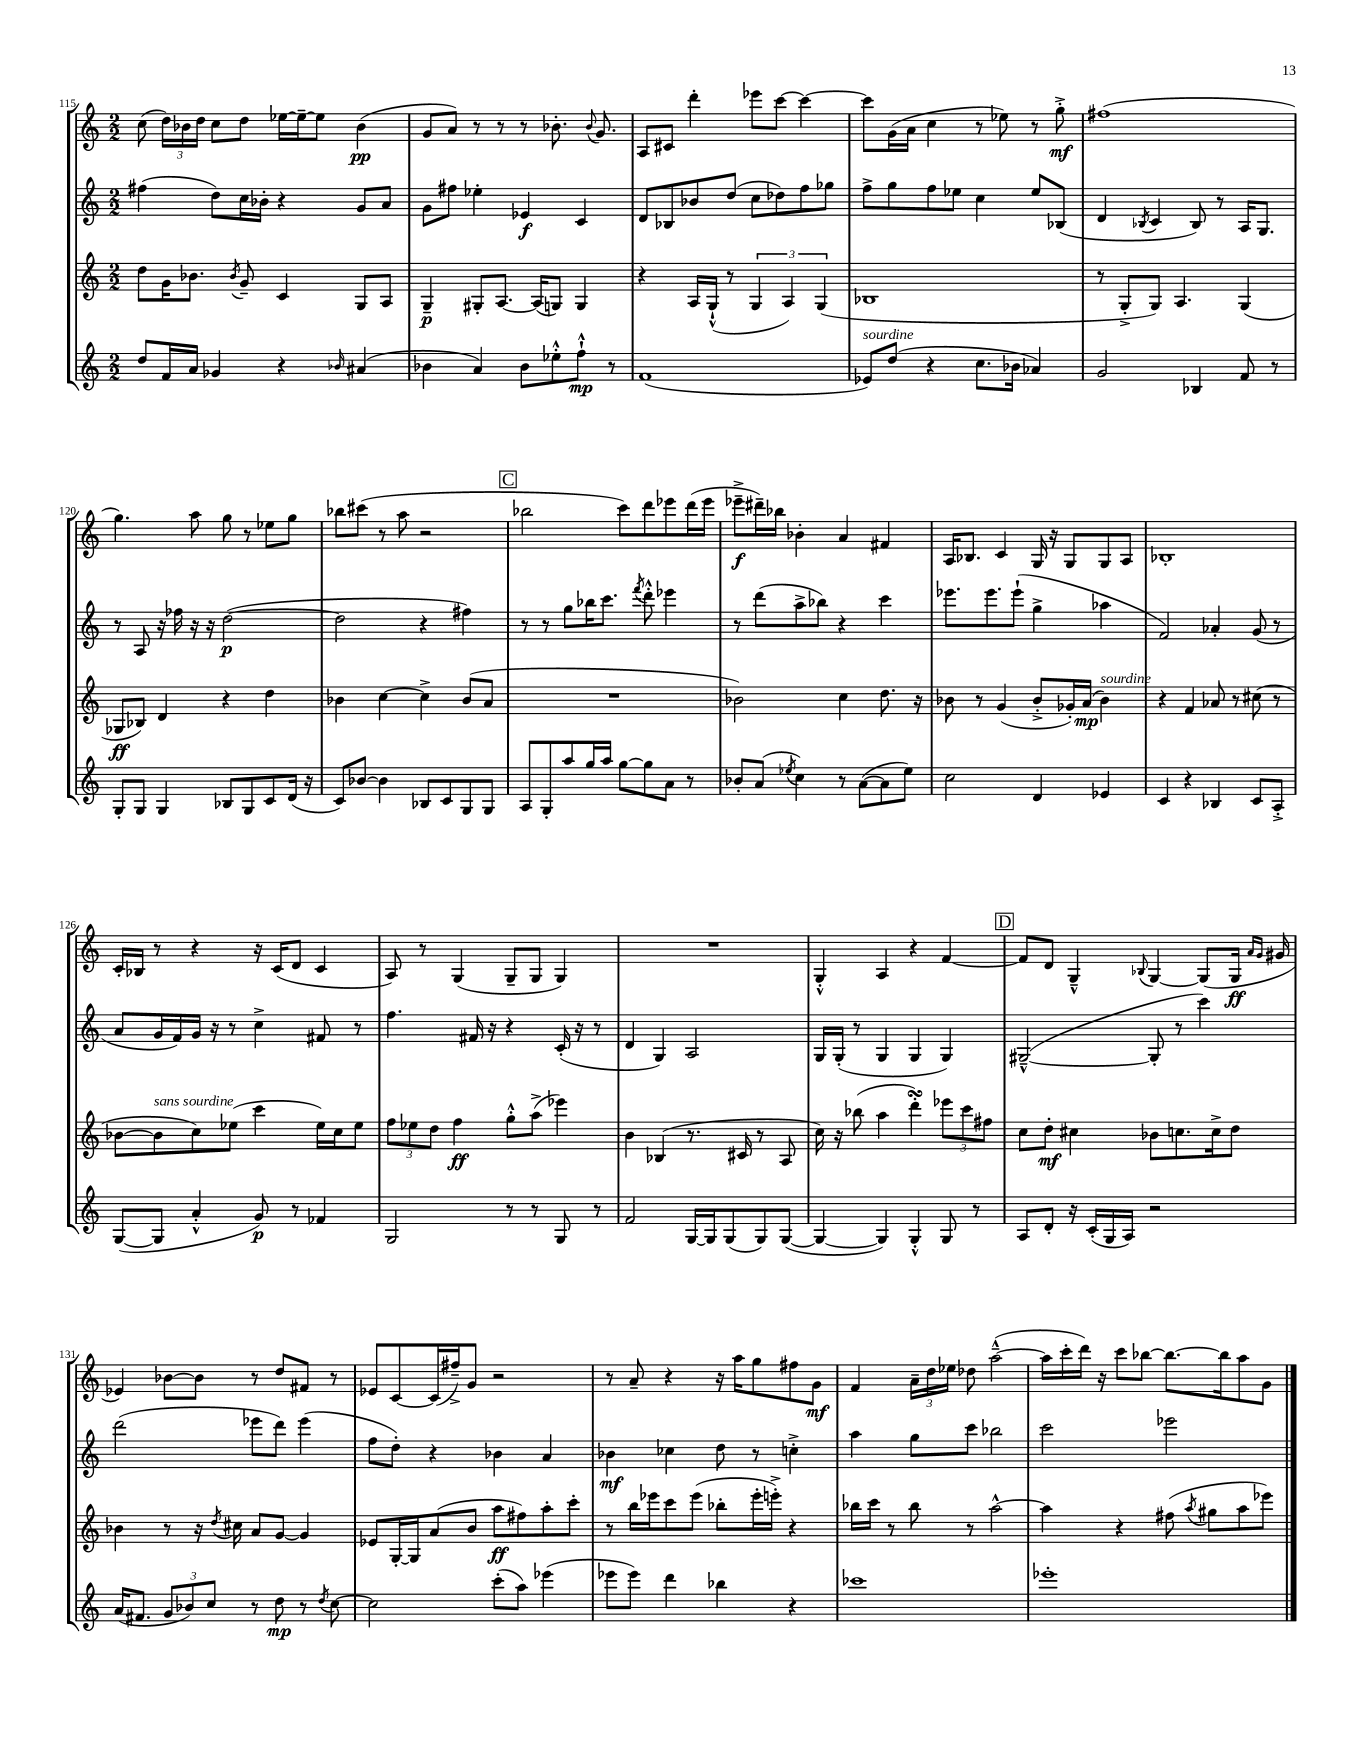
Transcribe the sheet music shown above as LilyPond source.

<<
\new StaffGroup <<
\new Staff = "s0" {
    \clef treble \key c \major \numericTimeSignature \time 2/2
    \autoBeamOff c''8( \tuplet 3/2 { d''16[) bes'16 d''16] } c''8[ d''8] ees''16[~ ees''16~-- ees''8] bes'4\pp( |
    g'8[ a'8]) r8 r8 r8 bes'8.-. \appoggiatura { bes'8 } g'8. |
    a8[ cis'8] d'''4-. ees'''8[ c'''8]~ c'''4~ |
    c'''8[ g'16( a'16] c''4 r8 ees''8) r8 g''8-.->\mf |
    fis''1( |
    g''4.) a''8 g''8 r8 ees''8[ g''8] |
    bes''8[ cis'''8]( r8 a''8 r2 |
    \mark \markup { \box "C" } bes''2 c'''8[) d'''8 ees'''8 d'''16( ees'''16] |
    ees'''8[--->\f dis'''16--) bes''16] bes'4-. a'4 fis'4 |
    a16[ bes8.] c'4 g16 r16 g8[ g8 a8] |
    bes1-. |
    c'16[-. bes16] r8 r4 r16 c'16[( d'8] c'4 |
    a8) r8 g4( g8[-- g8] g4) |
    R1 |
    g4-.-^ a4 r4 f'4~ |
    \mark \markup { \box "D" } f'8[ d'8] g4---^ \appoggiatura { bes8 } g4~ g8[( g16]\ff \grace { a'16[ g'16] } gis'16 |
    ees'4) bes'8[~ bes'8] r8 d''8[ fis'8] r8 |
    ees'8[ c'8~ c'16( fis''16--->) g'8] r2 |
    r8 a'8-- r4 r16 a''16[ g''8 fis''8 g'8]\mf |
    f'4 \tuplet 3/2 { a'16[-- d''16 ees''16] } des''8 a''2~---^( |
    a''16[ c'''16-. d'''16]) r16 c'''8[ bes''8]~ bes''8.[~ bes''16 a''8 g'8] \bar "|." |
}
\new Staff = "s1" {
    \clef treble \key c \major \numericTimeSignature \time 2/2
    \autoBeamOff fis''4( d''8[) c''16 bes'16]-. r4 g'8[ a'8] |
    g'8[ fis''8] ees''4-. ees'4\f c'4 |
    d'8[ bes8 bes'8 d''8]( c''8[ des''8) f''8 ges''8] |
    f''8[-> g''8 f''8 ees''8] c''4 ees''8[ bes8]( |
    d'4 \acciaccatura { bes8 } c'4 bes8) r8 a16[ g8.] |
    r8 a8 r16 fes''16 r16 r16 d''2~\p( |
    d''2 r4 fis''4) |
    \mark \markup { \box "C" } r8 r8 g''8[ bes''16 c'''8.] \acciaccatura { f'''8 } d'''8-.-^ ees'''4 |
    r8 d'''8[( a''8-> bes''8]) r4 c'''4 |
    ees'''8.[ ees'''8. ees'''8]-!( g''4-> aes''4 |
    f'2) aes'4-. g'8( r8 |
    a'8[ g'16 f'16) g'16] r16 r8 c''4-> fis'8 r8 |
    f''4. fis'16 r16 r4 c'16-.( r16 r8 |
    d'4 g4) a2 |
    g16[ g16]-.( r8 g4 g4 g4) |
    \mark \markup { \box "D" } gis2~---^( gis8-. r8 c'''4) |
    d'''2( ees'''8[ d'''8]) ees'''4( |
    f''8[ d''8]-.) r4 bes'4 a'4 |
    bes'4\mf ces''4 d''8 r8 c''4-.-> |
    a''4 g''8[ c'''8] bes''2 |
    c'''2 ees'''2 \bar "|." |
}
\new Staff = "s2" {
    \clef treble \key c \major \numericTimeSignature \time 2/2
    \autoBeamOff d''8[ g'16 bes'8.] \acciaccatura { bes'8 } g'8-- c'4 g8[ a8] |
    g4--\p gis8[-. a8.]~ a16[( g8]) g4 |
    r4 a16[ g16]-!-^( r8 \tuplet 3/2 { g4 a4) g4( } |
    bes1 |
    r8 g8[-.-> g8]) a4. g4( |
    ges8[\ff bes8]) d'4 r4 d''4 |
    bes'4 c''4~ c''4-> bes'8[( a'8] |
    \mark \markup { \box "C" } R1 |
    bes'2) c''4 d''8. r16 |
    bes'8 r8 g'4( bes'8[-.-> ges'16-.) a'16]\mp( bes'4^\markup { \italic "sourdine" }) |
    r4 f'4 aes'8 r8 cis''8( r8 |
    bes'8[~ bes'8^\markup { \italic "sans sourdine" } c''8) ees''8]( c'''4 ees''16[) c''16 ees''8] |
    \tuplet 3/2 { f''8[ ees''8 d''8] } f''4\ff g''8[-.-^ a''8]->( ees'''4) |
    b'4 bes4( r8. cis'16 r8 a8 |
    c''16) r16 bes''8( a''4 d'''4-.\turn) \tuplet 3/2 { ees'''8[ c'''8 fis''8] } |
    \mark \markup { \box "D" } c''8[ d''8]-.\mf cis''4 bes'8[ c''8. c''16-> d''8] |
    bes'4 r8 r16 \acciaccatura { d''8 } cis''16 a'8[ g'8]~ g'4 |
    ees'8[ g16~-. g16 a'8( b'8] a''8[\ff fis''8) a''8-. c'''8]-. |
    r8 b''16[ ees'''16 c'''8 ees'''8]( bes''8[-. ees'''16-. e'''16]-.->) r4 |
    bes''16[ c'''16] r8 bes''8 r8 a''2~-^ |
    a''4 r4 fis''8( \acciaccatura { a''8 } gis''8[ a''8 ees'''8]) \bar "|." |
}
\new Staff = "s3" {
    \clef treble \key c \major \numericTimeSignature \time 2/2
    \autoBeamOff d''8[ f'16 a'16] ges'4 r4 \grace { bes'16 } ais'4( |
    bes'4 a'4) bes'8[ ees''8-.-^ f''8]-!-^\mp r8 |
    f'1( |
    ees'8[^\markup { \italic "sourdine" }) d''8]( r4 c''8.[ bes'16] aes'4) |
    g'2 bes4 f'8 r8 |
    g8[-. g8] g4 bes8[ g8 c'8 d'16]( r16 |
    c'8[) bes'8]~ bes'4 bes8[ c'8 g8 g8] |
    \mark \markup { \box "C" } a8[ g8-. a''8 g''16 a''16] g''8[~ g''8 a'8] r8 |
    bes'8[-. a'8]( \acciaccatura { ees''8 } c''4) r8 a'8[~( a'8 ees''8]) |
    c''2 d'4 ees'4 |
    c'4 r4 bes4 c'8[ a8]-.-> |
    g8[~( g8] a'4-.-^ g'8\p) r8 fes'4 |
    g2 r8 r8 g8 r8 |
    f'2 g16[~ g16 g8( g8) g8]~( |
    g4~ g4) g4-.-^ g8 r8 |
    \mark \markup { \box "D" } a8[ d'8]-. r16 c'16[-.( g16 a16]) r2 |
    a'16[( fis'8.] \tuplet 3/2 { g'8[ bes'8) c''8] } r8 d''8\mp r8 \acciaccatura { d''8 } c''8~ |
    c''2 c'''8[-.( a''8]) ees'''4( |
    ees'''8[ ees'''8]) d'''4 bes''4 r4 |
    ces'''1 |
    ees'''1-. \bar "|." |
}
>>
>>
\layout { \context { \Score currentBarNumber = #115 } }
